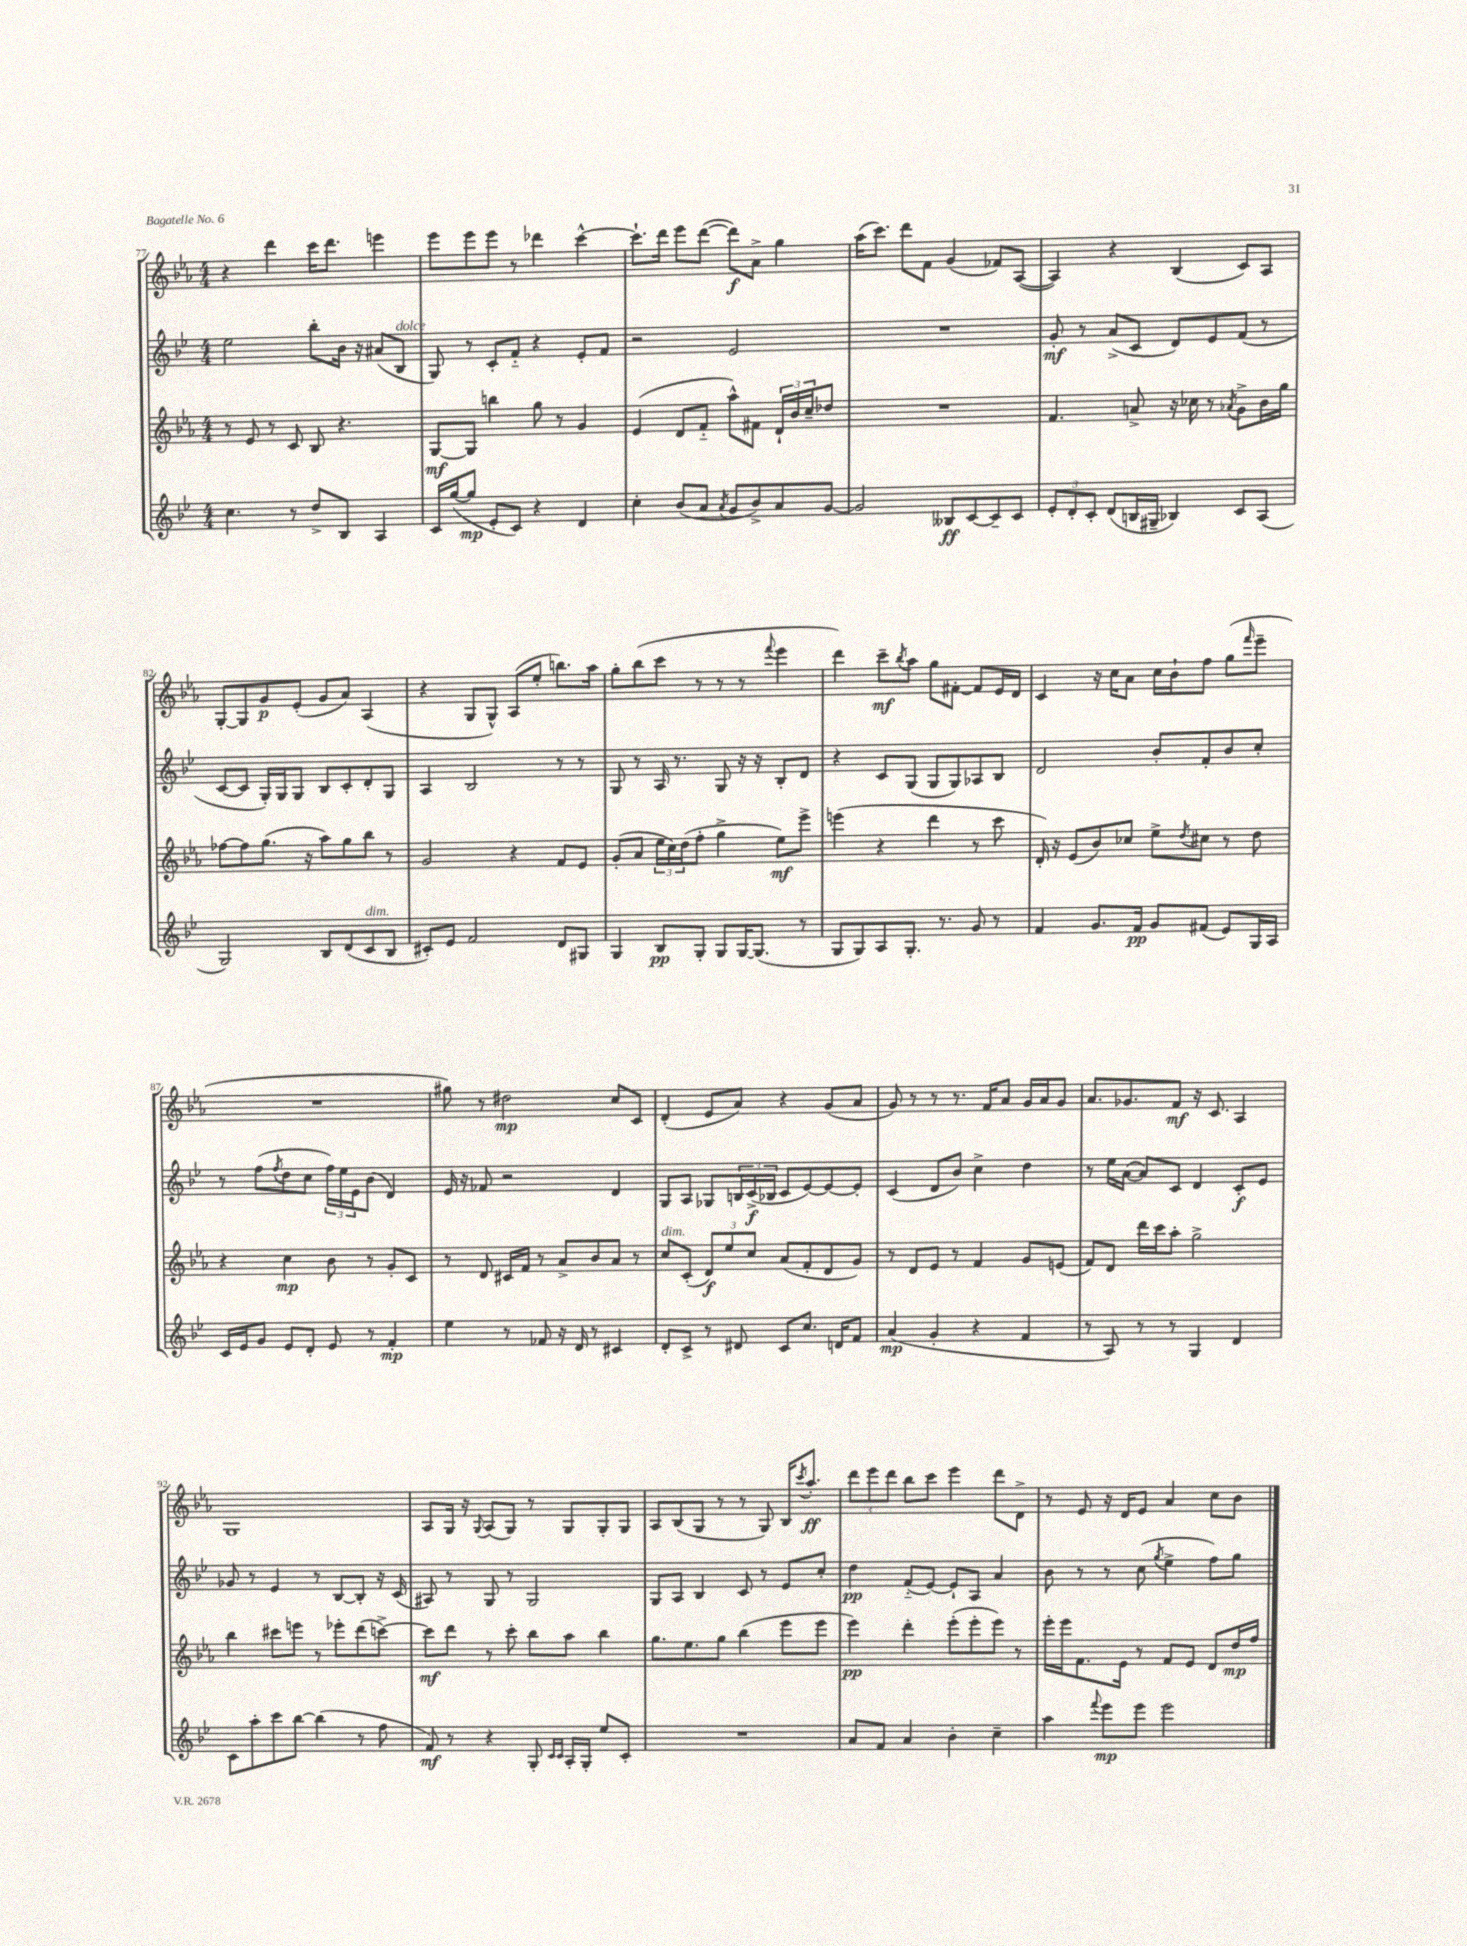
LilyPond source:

<<
\new StaffGroup <<
\new Staff = "s0" {
    \clef treble \key ees \major \numericTimeSignature \time 4/4
    r4 d'''4 c'''16 d'''8. e'''4 |
    ees'''8 ees'''8 ees'''8 r8 des'''4 c'''4~-^ |
    c'''8.-! d'''16 ees'''8 d'''8~( d'''8\f) aes'8-> g''4 |
    aes''16( c'''8.) d'''8 f'8 g'4( fes'8) aes8~( |
    aes4) r4 bes4( c'8) aes8 |
    g8~-. g8 g'8\p ees'8-.( g'8 aes'8) aes4( |
    r4 g8 g8-^) aes8( ees''8-. b''8.) aes''16 |
    g''8-. bes''8( c'''8 r8 r8 r8 \appoggiatura { f'''8 } ees'''4 |
    d'''4) c'''8--\mf \acciaccatura { bes''8 } aes''8 g''8 fis'8~-. fis'8 ees'16 d'16 |
    c'4 r16 c''16 aes'8 c''16 bes'16-! f''8 g''8( \grace { f'''16 } ees'''8-- |
    R1 |
    gis''8) r8 dis''2\mp c''8 c'8 |
    d'4-.( ees'8 aes'8) r4 g'8( aes'8 |
    g'8) r8 r8 r8. f'16 aes'8 g'16 aes'16 g'8 |
    aes'8. ges'8. f'8\mf r16 c'8. aes4 |
    g1 |
    aes8 g16 r16 \appoggiatura { g8 } aes8( g8) r8 g8 g8-. g8 |
    aes8 bes8( g8 r8 r8 g8) bes16 \acciaccatura { c'''8 } aes''8.-.\ff |
    \tuplet 3/2 { d'''8 ees'''8 d'''8 } bes''8 c'''8 ees'''4 d'''8 d'8-> |
    r8 ees'8 r16 d'16 ees'8 aes'4 c''8 bes'8 \bar "|." |
}
\new Staff = "s1" {
    \clef treble \key bes \major \numericTimeSignature \time 4/4
    ees''2 bes''8-. bes'16 r16 ais'8( bes8^\markup { \italic "dolce" } |
    g8) r8 c'8-. f'8-_ r4 ees'8-. f'8 |
    r2 ees'2 |
    R1 |
    g'8-.\mf r8 a'8->( c'8 d'8) ees'8 f'8( r8 |
    c'8~ c'8 g16-.) g16 g8 bes8 c'8-. d'8-. g8 |
    a4 bes2 r8 r8 |
    g8 r8 a16 r8. g8 r16 r16 bes8-. d'8 |
    r4 c'8 g8( g8 g8) aes8 bes8 |
    d'2 bes'8-. f'8-. bes'8 c''8-. |
    r8 f''8( \acciaccatura { f''8 } d''8 c''8 \tuplet 3/2 { f''16) ees''16 ees'16 } bes'8( d'4) |
    ees'16 r16 fes'8 r2 d'4 |
    g8 a8 ges8 \tuplet 3/2 { b16 c'16->\f( bes16 } c'8 ees'8~) ees'8~ ees'8-. |
    c'4( d'8 bes'8) c''4-> d''4 |
    r8 ees''16 a'16~( a'8) c'8 d'4 c'8-.\f ees'8 |
    ges'8 r8 ees'4 r8 bes8~ bes8-. r16 c'16( |
    ais8) r8 g8 r8 g2 |
    g8 a8 bes4 c'8 r8 ees'8 c''8-. |
    d''4\pp f'8-_( ees'8~) ees'8-! a8 a'4 |
    bes'8 r8 r8 c''8( \acciaccatura { g''8 } ees''4-> f''8) g''8 \bar "|." |
}
\new Staff = "s2" {
    \clef treble \key ees \major \numericTimeSignature \time 4/4
    r8 ees'8 r8 c'8 bes8 r4. |
    g8~\mf g8 b''4 g''8 r8 g'4 |
    ees'4( d'8 f'8-_ aes''8-^) fis'8 \tuplet 3/2 { d'16-! bes'16 c''16-- } des''8 |
    R1 |
    f'4. a'8-> r16 ces''16 r8 \acciaccatura { aes'8 } g'8-> bes'16 g''16 |
    fes''8~ fes''8 g''8.( r16 aes''8) g''8 bes''8 r8 |
    g'2 r4 f'8 ees'8 |
    g'8-.( aes'8 \tuplet 3/2 { ees''16 c''16) d''16( } f''8-. g''4-> ees''8\mf) ees'''8-> |
    e'''4( r4 d'''4 r8 c'''8 |
    d'16-.) r16 ees'8( bes'8) ces''8 ees''8-> \acciaccatura { d''8 } cis''8 r8 d''8 |
    r4 c''4\mp bes'8 r8 g'8-. c'8 |
    r8 d'8 cis'16 f'16 r8 aes'8-> bes'8 aes'8 r8 |
    c''8^\markup { \italic "dim." } c'8-.( \tuplet 3/2 { d'8\f) ees''8 c''8 } aes'8( f'8-. d'8 g'8) |
    r8 d'8 ees'8 r8 f'4 g'8 e'8( |
    f'8) d'8 d'''16 c'''16 aes''8-. g''2-> |
    bes''4 cis'''8 e'''8 r8 ees'''8-. d'''8( c'''8~->) |
    c'''8\mf d'''8 r8 c'''8-. bes''8 aes''8 bes''4 |
    g''8. ees''8. g''8 bes''4( ees'''8 ees'''8 |
    ees'''4\pp) d'''4-. ees'''8-.( ees'''8-. ees'''8) r8 |
    ees'''16-. ees'''16 f'8. ees'16 r8 f'8 ees'8 d'8 d''16\mp f''16 \bar "|." |
}
\new Staff = "s3" {
    \clef treble \key bes \major \numericTimeSignature \time 4/4
    c''4. r8 d''8-> bes8 a4 |
    c'16 g''16~( g''8\mp ees'8-. c'8) r4 d'4 |
    c''4-. bes'8( a'8 \acciaccatura { a'8 } g'8 bes'8->) a'8 g'8~ |
    g'2 beses8\ff c'8~ c'8-- c'8 |
    \tuplet 3/2 { ees'8-. d'8-. c'8-. } d'8( b16 gis16-- bes4) c'8 a8( |
    g2) bes8 d'8( c'8^\markup { \italic "dim." } bes8 |
    cis'8-.) ees'8 f'2 d'8 gis8 |
    g4 bes8\pp g8-. g8 g16~ g8.( r8 |
    g8 g8) a8 g8.-. r8. g'8 r8 |
    f'4 g'8. f'16\pp g'8 fis'8( ees'8) g16 a16 |
    c'16 ees'16 g'8 ees'8 d'8-. ees'8 r8 f'4-.\mp |
    ees''4 r8 fes'8 r16 d'16 r8 cis'4 |
    d'8-. c'8-> r8 dis'8 c'8 c''8. d'16 f'8 |
    a'4\mp( g'4-. r4 f'4 |
    r8 a8) r8 r8 g4 d'4 |
    c'8 a''8-. c'''8 bes''8~ bes''4( r8 f''8 |
    f'8\mf) r8 r4 g8-. \grace { c'16 c'16 } a16-. g16-. ees''8 c'8-. |
    R1 |
    a'8 f'8 a'4 bes'4-. c''4-- |
    a''4 \appoggiatura { f'''8 } ees'''8\mp ees'''8 ees'''2 \bar "|." |
}
>>
>>
\layout { \context { \Score currentBarNumber = #77 } }
